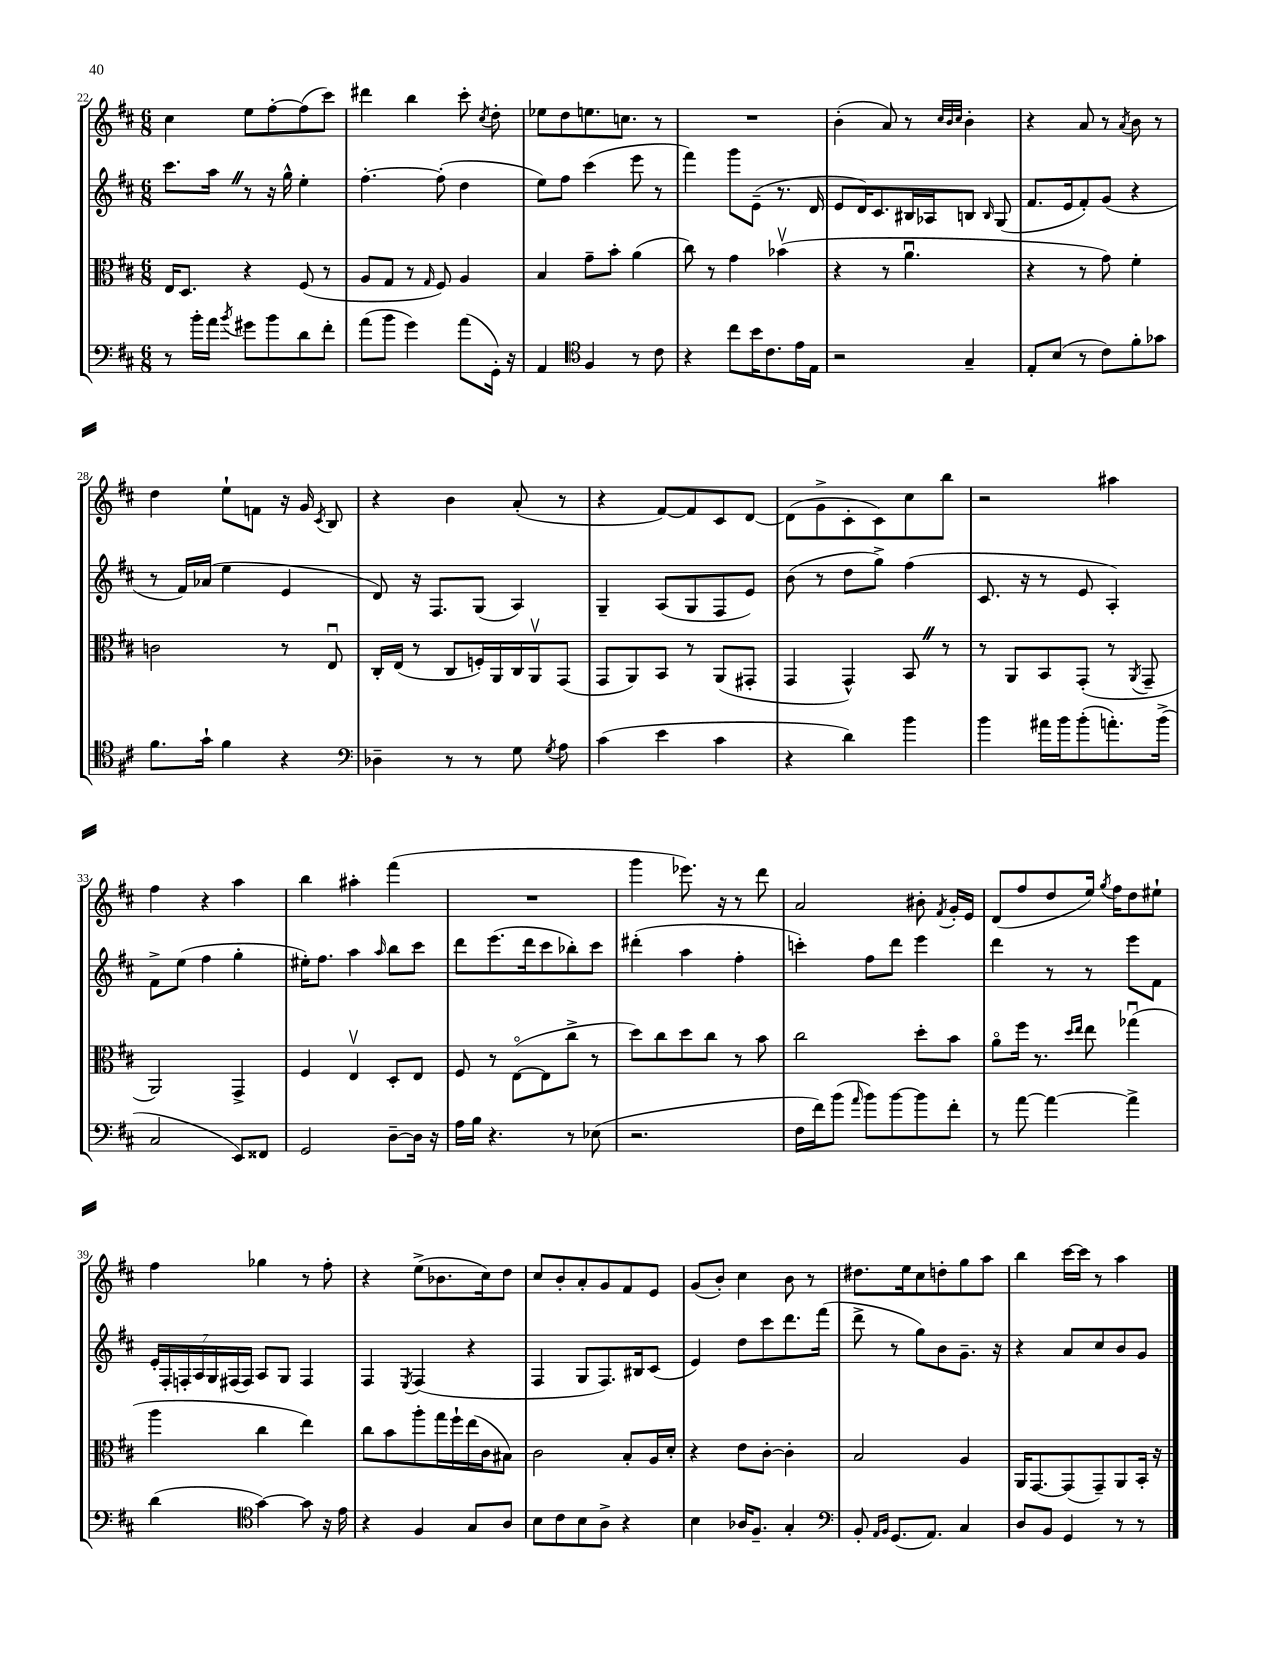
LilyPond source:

<<
\new StaffGroup <<
\new Staff = "s0" {
    \clef treble \key d \major \numericTimeSignature \time 6/8
    \autoBeamOff cis''4 e''8[ fis''8~-. fis''8( cis'''8]) |
    dis'''4 b''4 cis'''8-. \acciaccatura { cis''8 } d''8-. |
    ees''8[ d''8 e''8. c''8.] r8 |
    R2. |
    b'4-.( a'8) r8 \grace { cis''32[ b'32 cis''32] } b'4-. |
    r4 a'8 r8 \acciaccatura { a'8 } b'8 r8 |
    d''4 e''8[-! f'8] r16 g'16 \acciaccatura { cis'8 } b8 |
    r4 b'4 a'8-.( r8 |
    r4 fis'8[~) fis'8 cis'8 d'8]~ |
    d'8[( g'8-> cis'8-. cis'8) cis''8 b''8] |
    r2 ais''4 |
    fis''4 r4 a''4 |
    b''4 ais''4-. fis'''4( |
    R2. |
    g'''4 ees'''8.) r16 r8 d'''8 |
    a'2 bis'8-. \acciaccatura { fis'8 } g'16[-. e'16] |
    d'8[( fis''8 d''8 e''16]) \acciaccatura { g''8 } fis''16[ d''8 eis''8]-! |
    fis''4 ges''4 r8 fis''8-. |
    r4 e''8[->( bes'8. cis''16) d''8] |
    cis''8[ b'8-. a'8-. g'8 fis'8 e'8] |
    g'8[( b'8]-.) cis''4 b'8 r8 |
    dis''8.[ e''16 cis''8 d''8-. g''8 a''8] |
    b''4 cis'''16[~ cis'''16] r8 a''4 \bar "|." |
}
\new Staff = "s1" {
    \clef treble \key d \major \numericTimeSignature \time 6/8
    \autoBeamOff cis'''8.[ a''16] \once \override BreathingSign.text = \markup { \musicglyph "scripts.caesura.straight" } \breathe r8 r16 g''16-^ e''4-. |
    fis''4.~-. fis''8-.( d''4 |
    e''8[) fis''8] cis'''4( e'''8 r8 |
    fis'''4) g'''8[ e'8]--( r8. d'16 |
    e'8[ d'16) cis'8. bis16 aes16 b8] \grace { b16 } g8( |
    fis'8.[ e'16 fis'8-.) g'8]( r4 |
    r8 fis'16[) aes'16]( e''4 e'4 |
    d'8) r16 fis8.[ g8]( a4) |
    g4-- a8[( g8 fis8 e'8]) |
    b'8( r8 d''8[ g''8]->) fis''4( |
    cis'8. r16 r8 e'8 a4-.) |
    fis'8[-> e''8]( fis''4 g''4-. |
    eis''16[-.) fis''8.] a''4 \grace { a''16 } b''8[ cis'''8] |
    d'''8[ e'''8.( d'''16 cis'''8 bes''8-.) cis'''8] |
    dis'''4-.( a''4 fis''4-. |
    c'''4-.) fis''8[ d'''8] e'''4 |
    d'''4 r8 r8 e'''8[ fis'8] |
    \tuplet 7/4 { e'16[-. fis16-. f16-. a16 g16 fis16( fis16]) } a8[ g8] fis4 |
    fis4 \acciaccatura { e8 } fis4( r4 |
    fis4 g8[ fis8.) bis16 cis'8]( |
    e'4) d''8[ cis'''8 d'''8. fis'''16]( |
    d'''8-> r8 g''8[) b'8 g'8.]-- r16 |
    r4 a'8[ cis''8 b'8 g'8] \bar "|." |
}
\new Staff = "s2" {
    \clef alto \key d \major \numericTimeSignature \time 6/8
    \autoBeamOff e16[ d8.] r4 fis8( r8 |
    a8[ g8] r8 \grace { g16 } fis8) a4 |
    b4 g'8[-- b'8]-. a'4( |
    cis''8) r8 g'4 bes'4\upbow( |
    r4 r8 a'4.\downbow |
    r4 r8 g'8) fis'4-. |
    c'2 r8 e8\downbow |
    cis16[-. e16]( r8 cis8[ f16-.) a,16 cis16 a,16\upbow g,8]( |
    g,8[ a,8) b,8] r8 a,8[( gis,8]-. |
    g,4 g,4-^) b,8 \once \override BreathingSign.text = \markup { \musicglyph "scripts.caesura.straight" } \breathe r8 |
    r8 a,8[ b,8 g,8]-.( r8 \acciaccatura { a,8 } g,8-- |
    a,2) g,4-> |
    fis4 e4\upbow d8[-. e8] |
    fis8 r8 e8[~\flageolet( e8 cis''8]-> r8 |
    d''8[) cis''8 d''8 cis''8] r8 b'8 |
    cis''2 d''8[-. b'8] |
    a'8[\flageolet fis''16] r8. \grace { d''16[ e''16] } e''8 ges''4\downbow( |
    a''4 cis''4 e''4) |
    cis''8[ b'8 a''8-. g''16 fis''16-! e''16( cis'16 bis8]) |
    cis'2 b8[-. a16 d'16]-. |
    r4 e'8[ cis'8]~-. cis'4-. |
    b2 a4 |
    a,16[ g,8.~ g,8( g,8--) a,8 b,16]-. r16 \bar "|." |
}
\new Staff = "s3" {
    \clef bass \key d \major \numericTimeSignature \time 6/8
    \autoBeamOff r8 b'16[-. a'16] \acciaccatura { b'8 } gis'8[ b'8 d'8 fis'8]-. |
    a'8[( b'8] g'4) a'8[( g,16]-.) r16 |
    a,4 \clef tenor fis4 r8 cis'8 |
    r4 cis''8[ b'16 cis'8. e'16 e16] |
    r2 g4-- |
    e8[-. b8]( r8 cis'8[) fis'8-. ges'8] |
    fis'8.[ g'16]-! fis'4 r4 |
    \clef bass des4-- r8 r8 g8 \acciaccatura { g8 } a8 |
    cis'4( e'4 cis'4 |
    r4 d'4) b'4 |
    b'4 ais'16[ b'16 b'8-.( a'8.-.) b'16]->( |
    cis2 e,8[) fisis,8] |
    g,2 d8[~-- d16] r16 |
    a16[ b16] r4. r8 ees8( |
    r2. |
    fis16[ fis'16) b'8]( \grace { a'16 } b'8[) b'8~ b'8 fis'8]-. |
    r8 a'8~ a'4~ a'4-> |
    d'4( \clef tenor g'4~) g'8 r16 e'16 |
    r4 fis4 g8[ a8] |
    b8[ cis'8 b8 a8]-> r4 |
    b4 aes16[ fis8.]-- g4-. |
    \clef bass b,8-. \grace { a,16[ b,16] } g,8.[( a,8.]) cis4 |
    d8[ b,8] g,4 r8 r8 \bar "|." |
}
>>
>>
\layout { \context { \Score currentBarNumber = #22 } }
